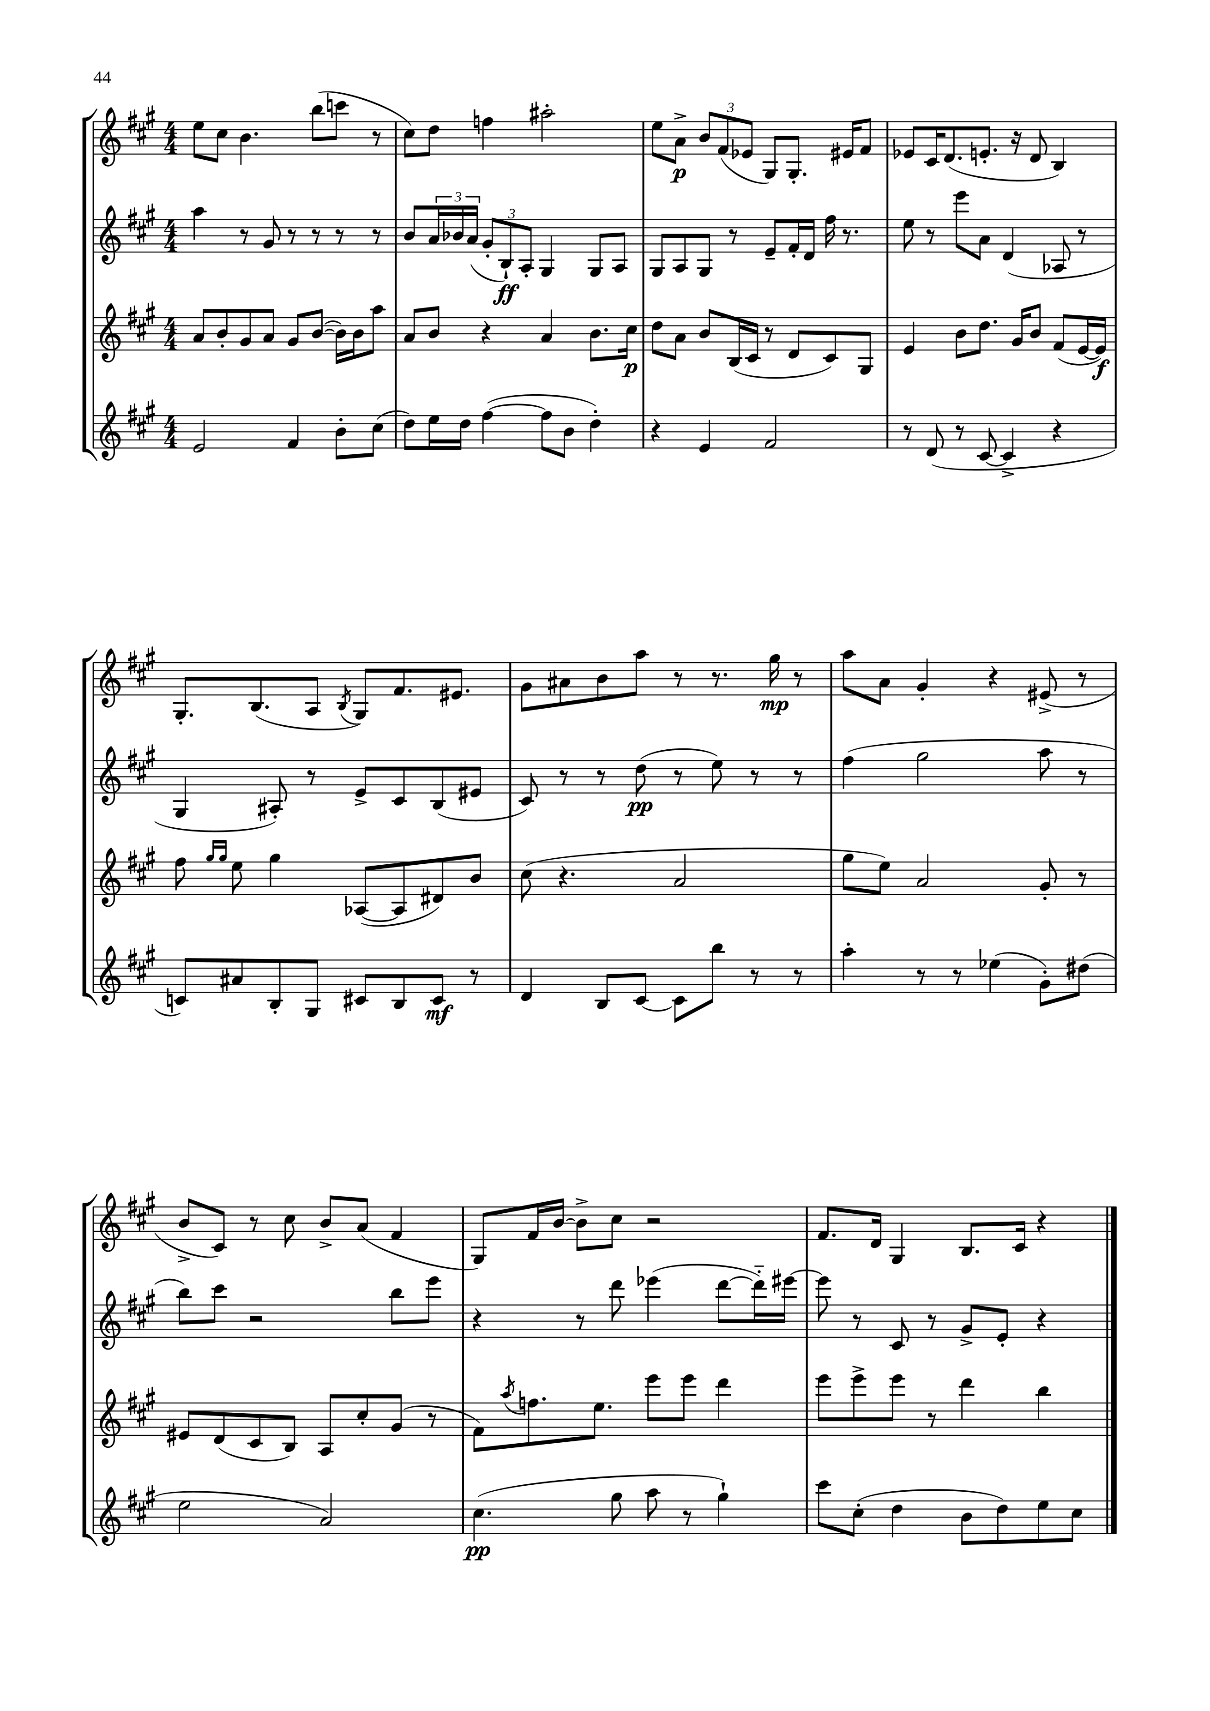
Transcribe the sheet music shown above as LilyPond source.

<<
\new StaffGroup <<
\new Staff = "s0" {
    \clef treble \key a \major \numericTimeSignature \time 4/4
    e''8 cis''8 b'4. b''8( c'''8 r8 |
    cis''8) d''8 f''4 ais''2-. |
    e''8 a'8->\p \tuplet 3/2 { b'8 fis'8( ees'8 } gis8) gis8.-. eis'16 fis'8 |
    ees'8 cis'16 d'8.( e'8.-. r16 d'8 b4) |
    gis8.-. b8.( a8 \acciaccatura { b8 } gis8) fis'8. eis'8. |
    gis'8 ais'8 b'8 a''8 r8 r8. gis''16\mp r8 |
    a''8 a'8 gis'4-. r4 eis'8->( r8 |
    b'8-> cis'8) r8 cis''8 b'8-> a'8( fis'4 |
    gis8) fis'16 b'16~ b'8-> cis''8 r2 |
    fis'8. d'16 gis4 b8. cis'16 r4 \bar "|." |
}
\new Staff = "s1" {
    \clef treble \key a \major \numericTimeSignature \time 4/4
    a''4 r8 gis'8 r8 r8 r8 r8 |
    b'8 \tuplet 3/2 { a'16 bes'16 a'16( } \tuplet 3/2 { gis'8-. b8-!\ff) a8-. } gis4 gis8 a8 |
    gis8 a8 gis8 r8 e'8-- fis'16-. d'16 fis''16 r8. |
    e''8 r8 e'''8 a'8 d'4( aes8 r8 |
    gis4 ais8-.) r8 e'8-> cis'8 b8( eis'8 |
    cis'8) r8 r8 d''8\pp( r8 e''8) r8 r8 |
    fis''4( gis''2 a''8 r8 |
    b''8) cis'''8 r2 b''8 e'''8 |
    r4 r8 d'''8 ees'''4( d'''8~ d'''16-_) eis'''16~ |
    eis'''8 r8 cis'8 r8 gis'8-> e'8-. r4 \bar "|." |
}
\new Staff = "s2" {
    \clef treble \key a \major \numericTimeSignature \time 4/4
    a'8 b'8-. gis'8 a'8 gis'8 b'8~( b'16) b'16 a''8 |
    a'8 b'8 r4 a'4 b'8. cis''16\p |
    d''8 a'8 b'8 b16( cis'16 r8 d'8 cis'8) gis8 |
    e'4 b'8 d''8. gis'16 b'8 fis'8( e'16~ e'16\f) |
    fis''8 \grace { gis''16 gis''16 } e''8 gis''4 aes8~( aes8 dis'8) b'8 |
    cis''8( r4. a'2 |
    gis''8 e''8) a'2 gis'8-. r8 |
    eis'8 d'8( cis'8 b8) a8 cis''8-. gis'8( r8 |
    fis'8) \acciaccatura { a''8 } f''8. e''8. e'''8 e'''8 d'''4 |
    e'''8 e'''8-> e'''8 r8 d'''4 b''4 \bar "|." |
}
\new Staff = "s3" {
    \clef treble \key a \major \numericTimeSignature \time 4/4
    e'2 fis'4 b'8-. cis''8( |
    d''8) e''16 d''16 fis''4~( fis''8 b'8 d''4-.) |
    r4 e'4 fis'2 |
    r8 d'8( r8 cis'8~ cis'4-> r4 |
    c'8) ais'8 b8-. gis8 cis'8 b8 cis'8\mf r8 |
    d'4 b8 cis'8~ cis'8 b''8 r8 r8 |
    a''4-. r8 r8 ees''4( gis'8-.) dis''8( |
    e''2 a'2) |
    cis''4.\pp( gis''8 a''8 r8 gis''4-!) |
    cis'''8 cis''8-.( d''4 b'8 d''8) e''8 cis''8 \bar "|." |
}
>>
>>
\layout { \context { \Score \remove "Bar_number_engraver" } }
